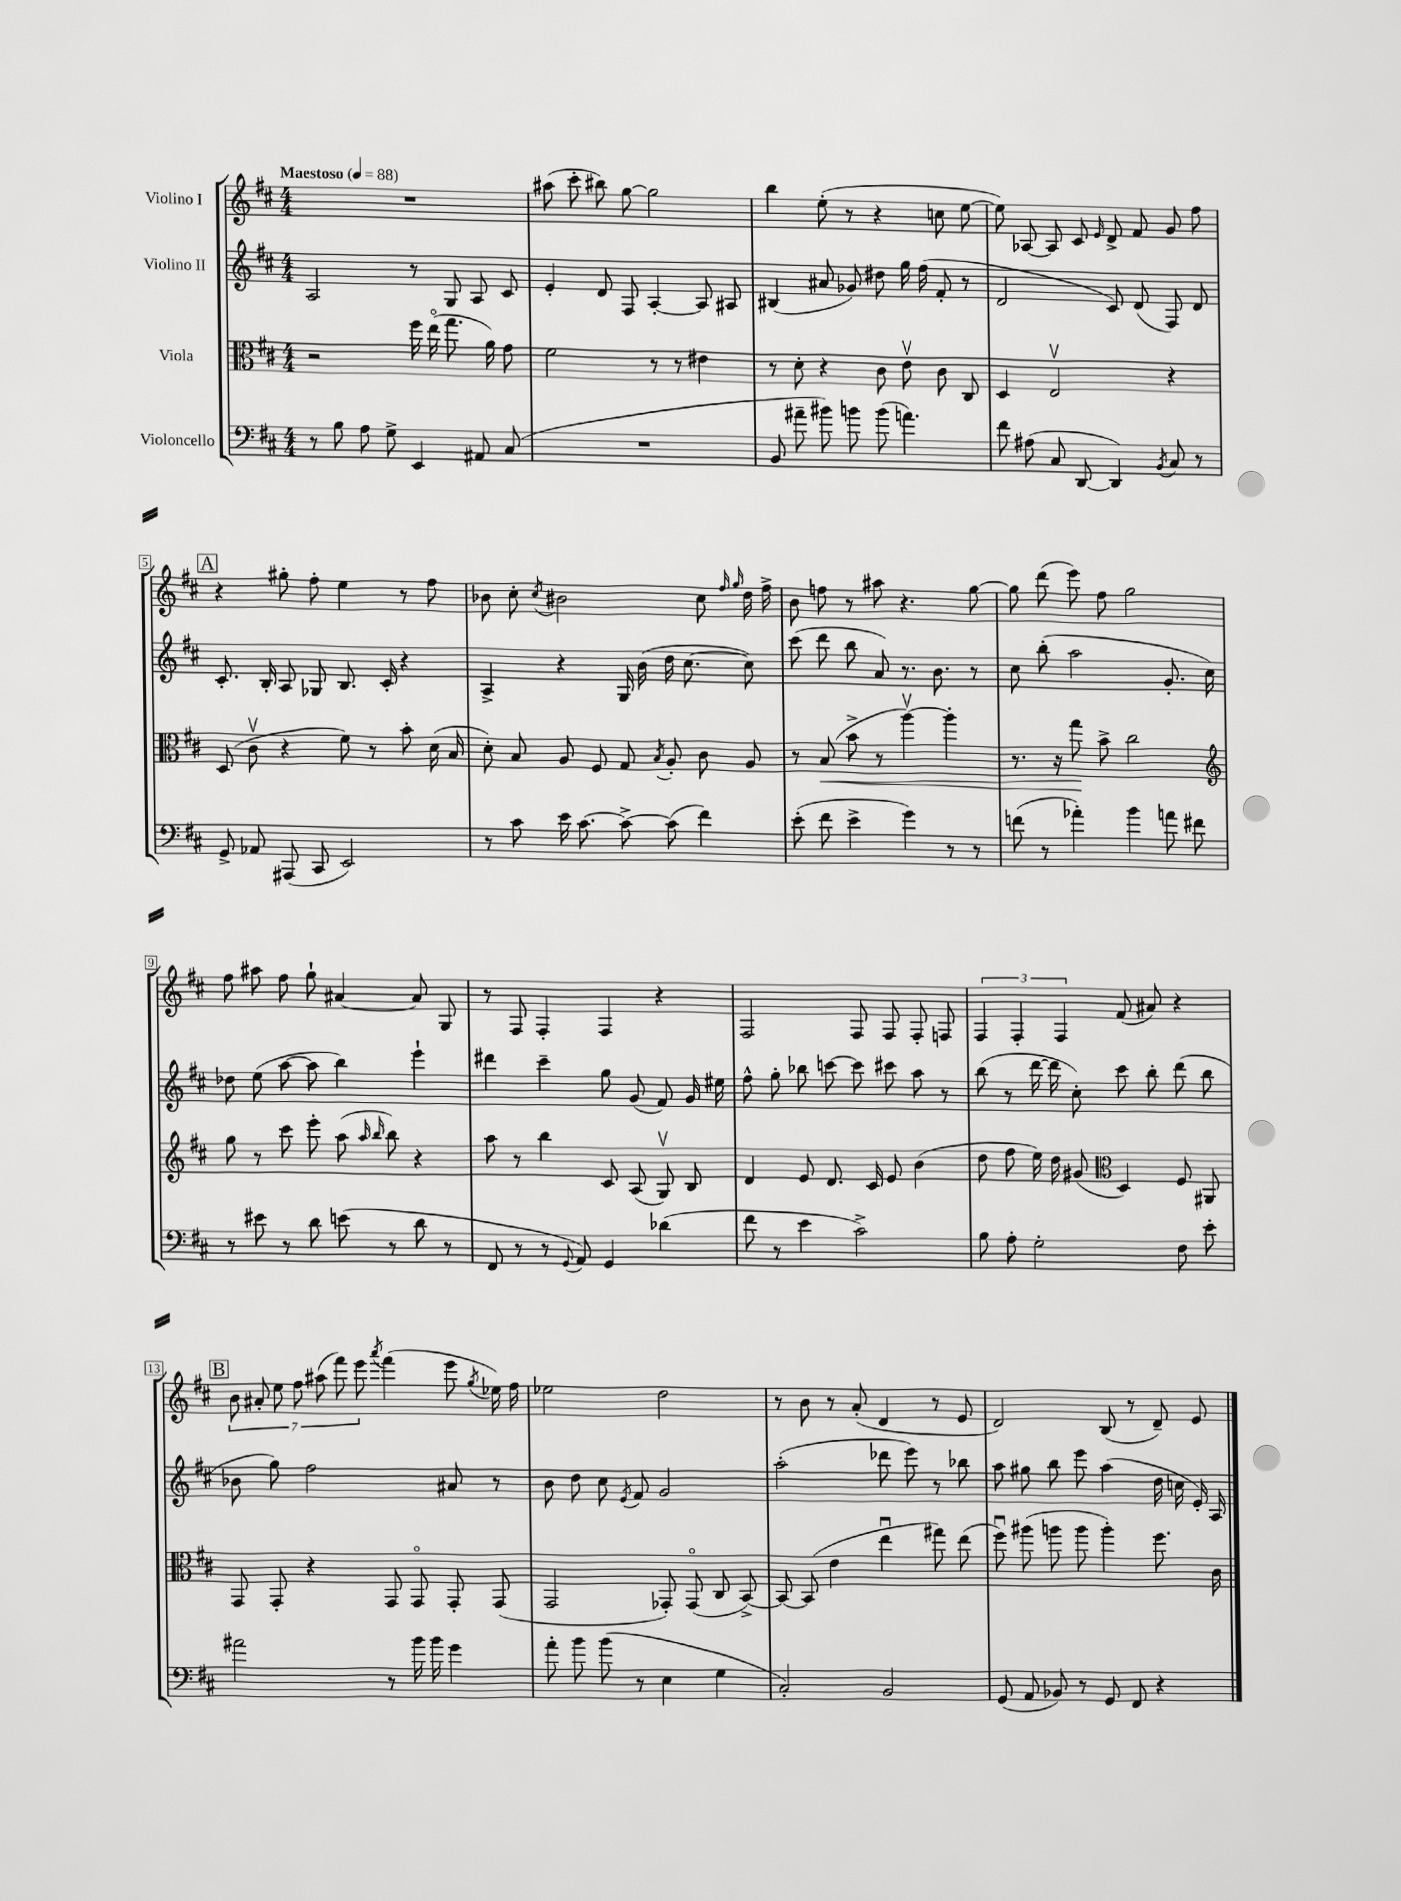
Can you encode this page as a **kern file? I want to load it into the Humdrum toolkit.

**kern	**kern	**kern	**kern
*staff4	*staff3	*staff2	*staff1
*clefF4	*clefC3	*clefG2	*clefG2
*k[f#c#]	*k[f#c#]	*k[f#c#]	*k[f#c#]
*M4/4	*M4/4	*M4/4	*M4/4
*MM88	*MM88	*MM88	*MM88
8r	2r	2A	1r
8B	.	.	.
8A	.	.	.
8G^	.	.	.
4EE	16ff#	8r	.
.	(16eeo	.	.
.	8.gg	8G	.
8AA#	.	8A	.
.	16a)	.	.
(8C#	8g	8c#	.
=	=	=	=
1r	2f#	4e'	(8aa#
.	.	.	8ccc#'
.	.	8d	8bb#)
.	.	8F#	[8gg
.	8r	[4A'	2gg]
.	8r	.	.
.	4e#	8A]	.
.	.	8A#	.
=	=	=	=
8BB	8r	(4B#	4bb
8a#~	8d'	.	.
8b#)	4r	8a#	(8ee'
8b	.	8g-)	8r
(8b	8c#	8dd#	4r
4.a)	8ev	16gg	.
.	.	(16ff#	.
.	8c#	8f#'	8cc
.	8C#	8r	[8ee
=	=	=	=
8f#	4D	2d	8ee])
(8A#	.	.	[8A-
8C#	2Ev	.	8A-]
[8DD	.	.	8c#
.	.	.	16qqe
4DD])	.	8c#)	8d^
.	.	(8d	8f#
8qBB	.	.	.
8C#	4r	8F#)	8g
8r	.	8d	8ff#
=	=	=	=
8GG^	(8D	8.c#'	4r
8AA-	8c#v	.	.
.	.	16B'	.
(8AAA#	4r	8A	8gg#'
8CC#	.	8G-	8ff#'
2EE)	8f#)	8.B	4ee
.	8r	.	.
.	.	16c#'	.
.	8b'	4r	8r
.	(16d	.	8ff#
.	16B	.	.
=	=	=	=
8r	8d')	4A^	8b-
8c#	8B	.	8cc#'
.	.	.	8qcc#
16e	8A	4r	2b#
[8.c#	.	.	.
.	8F#	.	.
8c#^_	8G	16G	.
.	.	(16b	.
.	8qB	.	.
(8c#]	8A'	16dd	.
.	.	[8.cc#	.
4f#)	8c#	.	8cc#
.	.	.	16qqff#
.	.	.	16qqgg
.	8A	8cc#])	16dd
.	.	.	16ff#^
=	=	=	=
(8e'	8r	(8ccc#	8b
8f#	(8B	8ddd	8ff
4e^	8b^	8bb	8r
.	8r	8a)	8aa#
4g)	[4aav)	8.r	4.r
.	.	8.b	.
8r	4aa']	.	.
8r	.	8r	[8gg
=	=	=	=
(8f	8.r	8cc#	8gg]
8r	.	(8bb'	(8ddd
.	16r	.	.
4a-')	8gg	2aa	8eee)
.	8b^	.	8ff#
4b	2cc#	.	2gg
8a	.	8.g'	.
8f#	.	.	.
.	.	16cc#)	.
=	=	=	=
*	*clefG2	*	*
8r	8gg	8dd-	8ff#
8e#	8r	(8ee	8aa#
8r	8ccc#	[8aa	8ff#
8d	8eee'	8aa]	8gg`
(8e	(8aa	4bb)	[4a#
.	16qqaa	.	.
.	16qqbb	.	.
8r	8bb)	.	.
8d	4r	4eee`	8a#]
8r	.	.	8G
=	=	=	=
8FF#	8aa	4ddd#	8r
8r	8r	.	8F#
8r	4bb	4ccc#~	4F#'
8qqGG	.	.	.
8AA)	.	.	.
4GG	8c#	8gg	4F#
.	(8A	(8g	.
(4d-	8Gv)	8f#)	4r
.	8B	16g	.
.	.	16ee#	.
=	=	=	=
8f#	4d	8ff#^^	2F#
8r	.	8gg'	.
4e	8e	8bb-	.
.	8.d	[8ccc	.
2c#^)	.	8ccc]	8F#
.	16c#	.	.
.	8e	8ccc#	8F#
.	(4b	8aa	8F#'
.	.	8r	8F
=	=	=	=
8B	8dd	(8bb	6F#
8A'	8ff#	8r	.
.	.	.	6F#'
2G'	16ee)	[16ddd	.
.	16dd	16ddd]	.
.	.	.	6F#
.	(8g#	8cc#')	.
*	*clefC3	*	*
.	4D)	8ccc#	(8f#
.	.	8bb'	8a#)
8F#	8F#	(8ddd	4r
8e'	8AA#	8bb	.
=	=	=	=
2a#	8GG	8b-	14b
.	.	.	14a#'
.	8GG'	8gg)	.
.	.	.	14ee
.	.	.	14ff#
.	4r	2ff#	.
.	.	.	(14aa#
.	.	.	14fff#)
.	.	.	14eee
.	.	.	8qaaa
8r	8GG	.	(4fff#
16b	8GGo	.	.
16b	.	.	.
4g	8GG'	8a#	8eee
.	.	.	8qgg
.	(8GG	8r	16ee-)
.	.	.	16ff#
=	=	=	=
8a'	2GG	8b	2ee-
8b	.	8dd	.
(8b	.	8cc#	.
.	.	8qe	.
8r	.	8f#	.
4E	8GG-')	2g	2dd
.	(8GG-o	.	.
4G	8C#	.	.
.	[8BB^)	.	.
=	=	=	=
2C#')	8BB_	(2aa'	8r
.	(8BB]	.	8b
.	4e	.	8r
.	.	.	(8a'
2BB	4eeu	8ddd-	4d
.	.	8eee)	.
.	8gg#)	8r	8r
.	(8ee	8bb-	8e
=	=	=	=
(8GG	8ff#u)	8aa	2d)
8AA	(8aa#	8gg#	.
8BB-)	8aa	8bb	.
8r	8aa	8eee	.
8GG	4aa')	(4aa	(8B
8FF#	.	.	8r
4r	8.ff#	16dd	8d~)
.	.	16cc	.
.	.	16e')	8e
.	16c#	16A	.
==	==	==	==
*-	*-	*-	*-
